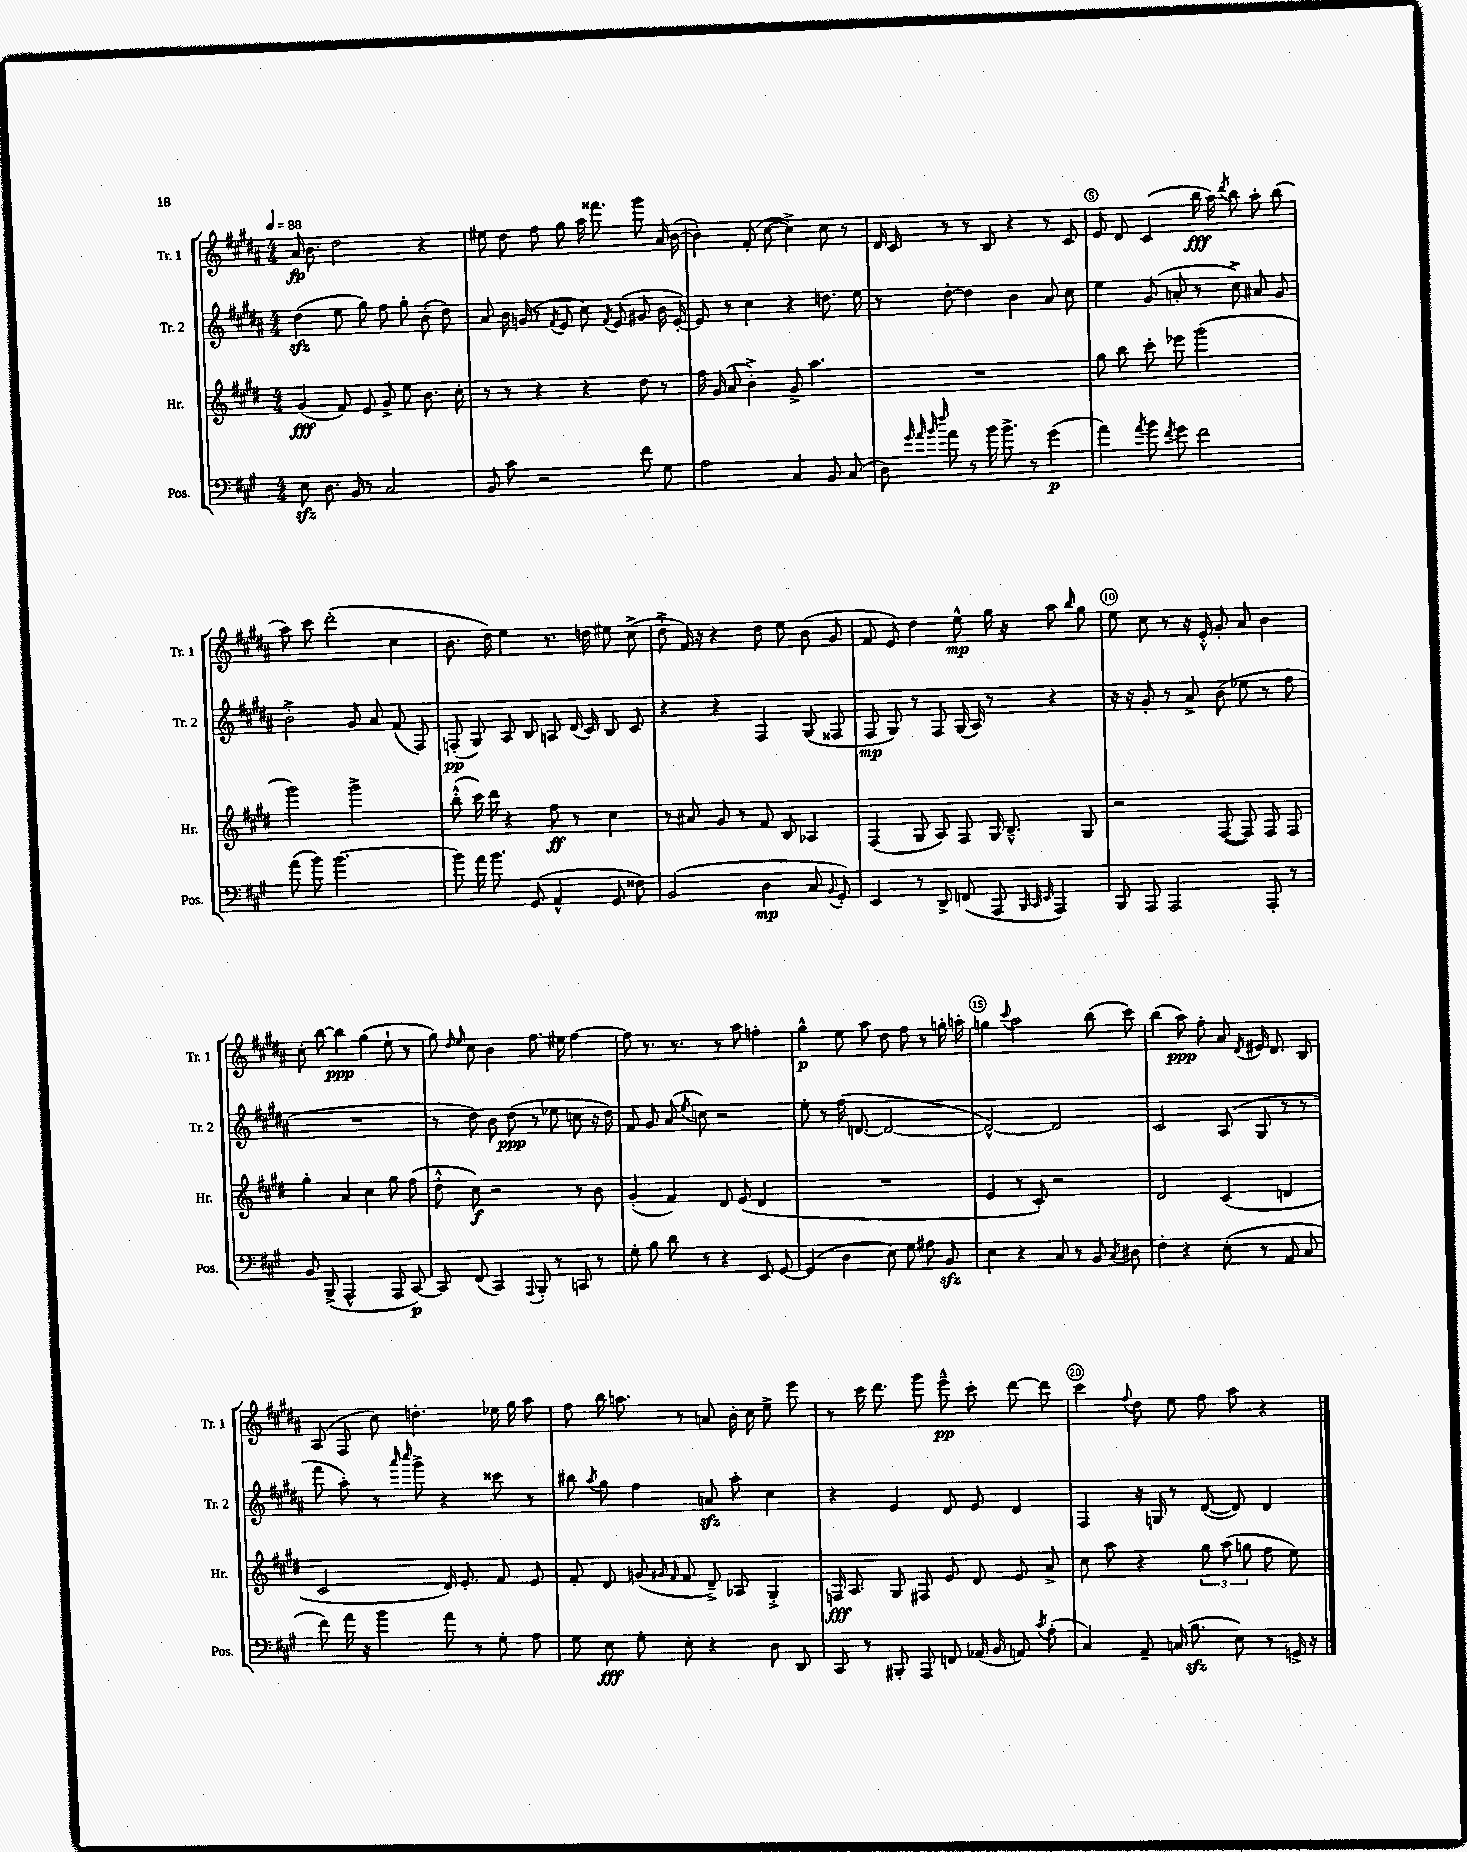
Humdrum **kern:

**kern	**dynam	**kern	**dynam	**kern	**dynam	**kern	**dynam
*part4	*part4	*part3	*part3	*part2	*part2	*part1	*part1
*staff4	*staff4	*staff3	*staff3	*staff2	*staff2	*staff1	*staff1
*I"Pos.	*	*I"Hr.	*	*I"Tr. 2	*	*I"Tr. 1	*
*I'Pos.	*	*I'Hr.	*	*I'Tr. 2	*	*I'Tr. 1	*
*clefF4	*	*clefG2	*	*clefG2	*	*clefG2	*
*k[f#c#g#]	*	*k[f#c#g#d#]	*	*k[f#c#g#d#a#]	*	*k[f#c#g#d#a#]	*
*M4/4	*	*M4/4	*	*M4/4	*	*M4/4	*
*MM88	*	*MM88	*	*MM88	*	*MM88	*
=1	=1	=1	=1	=1	=1	=1	=1
8Ezz\	.	(4g#/	fff	(4dd#zz\	.	16a#/	fp
.	.	.	.	.	.	8.b\	.
8.D\	.	.	.	.	.	.	.
.	.	8f#/)	.	8ee\	.	2dd#\	.
16BB/	.	.	.	.	.	.	.
8r	.	8e/	.	8gg#\)	.	.	.
2C#/	.	8g#^/	.	8ff#\	.	.	.
.	.	8ee\	.	8gg#'\	.	.	.
.	.	8.b\	.	(8b'\	.	4r	.
.	.	.	.	8dd#\)	.	.	.
.	.	16cc#'\	.	.	.	.	.
=2	=2	=2	=2	=2	=2	=2	=2
8BB/	.	8r	.	8a#/	.	8ee#X\	.
8c#\	.	8r	.	16b\	.	8dd#\	.
.	.	.	.	(16gn/	.	.	.
2r	.	4r	.	8r	.	8ff#\	.
.	.	.	.	8qf#/	.	.	.
.	.	.	.	8e/	.	8gg#\	.
.	.	4r	.	8cc#\)	.	16aa#\	.
.	.	.	.	.	.	8.fff##X\	.
.	.	.	.	8qf#/	.	.	.
.	.	.	.	(8e/	.	.	.
8f#\	.	8dd#\	.	8g#X/	.	8ggg#\	.
8G#\	.	8r	.	16b\	.	16a#/	.
.	.	.	.	[16e'/)	.	([16b\	.
=3	=3	=3	=3	=3	=3	=3	=3
2A\	.	16ff#\	.	8e/]	.	4b'\])	.
.	.	(16g#/	.	.	.	.	.
.	.	8a/	.	8r	.	.	.
.	.	4b'^\)	.	4cc#\	.	(8f#'/	.
.	.	.	.	.	.	[8cc#\	.
4C#/	.	8g#^/	.	4r	.	4cc#^\])	.
.	.	4.aa\	.	.	.	.	.
8BB/	.	.	.	8.ddn\	.	8cc#\	.
(8C#/	.	.	.	.	.	8r	.
.	.	.	.	16ee\	.	.	.
=4	=4	=4	=4	=4	=4	=4	=4
8D\)	.	1r	.	8r	.	16d#/	.
.	.	.	.	.	.	16c#/	.
32qqg#/	.	.	.	.	.	.	.
32qqa/	.	.	.	.	.	.	.
32qqb/	.	.	.	.	.	.	.
32qqff#/	.	.	.	.	.	.	.
8a\	.	.	.	[8dd#'\	.	8r	.
8r	.	.	.	4dd#\]	.	8r	.
16b\	.	.	.	.	.	8B/	.
8.b^\	.	.	.	.	.	.	.
.	.	.	.	4b\	.	4r	.
8r	.	.	.	.	.	.	.
(4g#\	p	.	.	8a#/	.	8r	.
.	.	.	.	8cc#\	.	8c#/	.
=5	=5	=5	=5	=5	=5	=5	=5
4a\)	.	8gg#\	.	4ee\	.	8e/	.
.	.	8bb\	.	.	.	8d#/	.
8qa/	.	.	.	.	.	.	.
8b\	.	8ccc#'\	.	(8g#/	.	(4c#/	.
8qf#/	.	.	.	.	.	.	.
8g#\	.	8eee-X\	.	8an'/	.	.	.
2f#\	.	(2ggg#\	.	8r	.	16bb\	fff
.	.	.	.	.	.	16aa#\)	.
.	.	.	.	.	.	8qddd#/	.
.	.	.	.	8cc#^\)	.	8bb\	.
.	.	.	.	8a#X/	.	8aa#'\	.
.	.	.	.	8g#/	.	(8bb\	.
!!LO:LB:g=z
=6	=6	=6	=6	=6	=6	=6	=6
(8a\	.	2ggg#\)	.	2b'^\	.	8aa#\)	.
8b\)	.	.	.	.	.	8ccc#\	.
[2.b\	.	.	.	.	.	(2ddd#'\	.
.	.	2ggg#^\	.	8g#/	.	.	.
.	.	.	.	8a#/	.	.	.
.	.	.	.	(8f#/	.	4cc#\	.
.	.	.	.	8F#/)	.	.	.
=7	=7	=7	=7	=7	=7	=7	=7
8b\]	.	(8bb'^^\	.	(8Fn'/	pp	8.b\	.
16a\	.	16ccc#\)	.	8G#/)	.	.	.
8.b\	.	16ddd#\	.	.	.	16dd#\)	.
.	.	4r	.	8A#/	.	4ee\	.
(8GG#/	.	.	.	8B/	.	.	.
4AA^^/	.	8ff#\	ff	8An/	.	8.r	.
.	.	8r	.	(16d#/	.	.	.
.	.	.	.	16c#/)	.	16ddn\	.
8GG#/	.	4cc#\	.	8B/	.	8ee#X\	.
8F##X\)	.	.	.	8c#/	.	(8cc#^\	.
=8	=8	=8	=8	=8	=8	=8	=8
(2BB/	.	8r	.	4r	.	8dd#'^\	.
.	.	8a#X/	.	.	.	16f#/)	.
.	.	.	.	.	.	16r	.
.	.	8g#/	.	4r	.	4r	.
.	.	8r	.	.	.	.	.
4D\	mp	8f#/	.	4F#/	.	8dd#\	.
.	.	8B/	.	.	.	8ee\	.
8C#/	.	4A-X/	.	(8G#/	.	(8b\	.
8qqBB/	.	.	.	.	.	.	.
8GG#'/)	.	.	.	8F##X/	.	8g#/	.
=9	=9	=9	=9	=9	=9	=9	=9
4EE/	.	(4F#/	.	8F#/	mp	8f#/	.
.	.	.	.	8G#/)	.	8e/)	.
8r	.	8G#/	.	8r	.	4dd#\	.
8DD^/	.	8A/)	.	8F#/	.	.	.
(8FFn/	.	8F#/	.	(16G#/	.	8ee^^\	mp
.	.	.	.	16A#/)	.	.	.
8AAA/	.	16G#/	.	8r	.	16gg#\	.
.	.	8.B~^^/	.	.	.	16r	.
32qqBBB/	.	.	.	.	.	.	.
32qqCC#/	.	.	.	.	.	.	.
32qqEE/	.	.	.	.	.	.	.
4AAA/)	.	.	.	4r	.	8aa#\	.
.	.	.	.	.	.	16qqbb/	.
.	.	8G#/	.	.	.	8gg#\	.
=10	=10	=10	=10	=10	=10	=10	=10
8BBB/	.	2r	.	16r	.	8ee\	.
.	.	.	.	16r	.	.	.
8AAA/	.	.	.	8g#'/	.	8cc#\	.
2AAA/	.	.	.	8r	.	8r	.
.	.	.	.	8a#^/	.	16r	.
.	.	.	.	.	.	16e'^^/	.
.	.	([8F#/	.	(8b\	.	8g#'/	.
.	.	8F#/])	.	8ee-X\	.	8a#/	.
8AAA'/	.	8F#/	.	8r	.	4b\	.
8r	.	8F#/	.	8ff#\	.	.	.
!!LO:LB:g=z
=11	=11	=11	=11	=11	=11	=11	=11
8BB/	.	4gg#'\	.	1r	.	8cc#'\	.
(8BBB^/	.	.	.	.	.	[8bb\	.
2AAA^^/	.	4a/	.	.	.	4bb\]	ppp
.	.	4cc#\	.	.	.	(4gg#\	.
8AAA/	.	8gg#\	.	.	.	8ee`\	.
[8CC#/)	p	(8ff#\	.	.	.	8r	.
=12	=12	=12	=12	=12	=12	=12	=12
8CC#/]	.	8dd#'^^\	.	8r	.	8gg#\)	.
.	.	.	.	.	.	16qqdd#/	.
.	.	.	.	.	.	16qqee/	.
(8FF#/	.	8cc#\)	f	8dd#\)	.	8cc#\	.
4CC#/)	.	2r	.	8b\	.	4b\	.
.	.	.	.	(8dd#\	ppp	.	.
8qqAAA/	.	.	.	.	.	.	.
8BBB'/	.	.	.	8r	.	8.ff#\	.
8r	.	.	.	8ee-X\	.	.	.
.	.	.	.	.	.	16ee#X\	.
8CCn/	.	8r	.	8ccn\	.	[4ff#\	.
8r	.	8b\	.	16r	.	.	.
.	.	.	.	16dd#\)	.	.	.
=13	=13	=13	=13	=13	=13	=13	=13
8G#'\	.	(4g#'/	.	8f#/	.	8ff#\]	.
8B\	.	.	.	8g#/	.	8.r	.
8d\	.	4f#/)	.	(8a#/	.	.	.
.	.	.	.	.	.	8.r	.
.	.	.	.	8qee/	.	.	.
8r	.	.	.	8ccn\)	.	.	.
4r	.	8d#/	.	2r	.	8r	.
.	.	(8e/	.	.	.	8aa#\	.
8EE/	.	4d#/	.	.	.	4ffn'\	.
[8GG#/	.	.	.	.	.	.	.
=14	=14	=14	=14	=14	=14	=14	=14
(4GG#/]	.	1r	.	8ee'\	.	4gg#^^\	p
.	.	.	.	8r	.	.	.
4D\	.	.	.	(16ff#\	.	8ee\	.
.	.	.	.	[8.dn/	.	.	.
.	.	.	.	.	.	8aa#\	.
8E\)	.	.	.	2d/_	.	8dd#\	.
8G#\	.	.	.	.	.	8ff#\	.
8A#X\	.	.	.	.	.	8r	.
8BBzz/	.	.	.	.	.	16ggn'\	.
.	.	.	.	.	.	16aan'\	.
=15	=15	=15	=15	=15	=15	=15	=15
4E\	.	4e/	.	2d^^/_)	.	4ggn\	.
.	.	.	.	.	.	8qqccc#/	.
4r	.	8r	.	.	.	2aa#\	.
.	.	8c#'/)	.	.	.	.	.
8C#/	.	2r	.	2d/]	.	.	.
8r	.	.	.	.	.	.	.
8BB/	.	.	.	.	.	(8bb\	.
8qC#/	.	.	.	.	.	.	.
8D#X\	.	.	.	.	.	8ccc#\)	.
=16	=16	=16	=16	=16	=16	=16	=16
4F#'\	.	2d#/	.	2c#/	.	(4bb\	.
4r	.	.	.	.	.	8aa#\)	ppp
.	.	.	.	.	.	8ff#'\	.
(8E'\	.	(4c#/	.	(8A#/	.	8a#/	.
.	.	.	.	.	.	8qd#/	.
8r	.	.	.	8G#/	.	16e#X/	.
.	.	.	.	.	.	8.d#/	.
8AA/	.	4dn/	.	8r	.	.	.
8C#/	.	.	.	8r	.	8B/	.
!!LO:LB:g=z
=17	=17	=17	=17	=17	=17	=17	=17
8f#\)	.	2c#/	.	8fff#\	.	(8A#/	.
16a\	.	.	.	8aa#'\)	.	8F#/	.
16r	.	.	.	.	.	.	.
4b\	.	.	.	8r	.	8cc#\)	.
.	.	.	.	16qqaaa#/	.	.	.
.	.	.	.	16qqcccc#/	.	.	.
.	.	.	.	8ggg#^\	.	4.ddn'\	.
8a\	.	16d#/)	.	4r	.	.	.
.	.	8.e'/	.	.	.	.	.
8r	.	.	.	.	.	.	.
8G#'\	.	8f#/	.	8ccc##X\	.	16ee-X\	.
.	.	.	.	.	.	16gg#\	.
8A\	.	8e/	.	8r	.	8aa#\	.
=18	=18	=18	=18	=18	=18	=18	=18
8G#\	.	8f#'/	.	8bb#X\	.	8ff#\	.
.	.	.	.	8qaa#/	.	.	.
8E\	fff	8d#/	.	8gg#\	.	16bb\	.
.	.	.	.	.	.	8.aan\	.
8G#'\	.	(8gn/	.	4ff#\	.	.	.
.	.	16qqg#X/	.	.	.	.	.
.	.	16qqf#/	.	.	.	.	.
8E'\	.	8f#/	.	.	.	8r	.
4r	.	8d#~^/)	.	8anzz/	.	8an/	.
.	.	8A-X/	.	8aa#'\	.	16b'\	.
.	.	.	.	.	.	16cc#\	.
8D\	.	4G#'^/	.	4cc#\	.	8ee^\	.
8DD/	.	.	.	.	.	8eee\	.
=19	=19	=19	=19	=19	=19	=19	=19
8CC#/	.	16Fn/	fff	4r	.	8r	.
.	.	8.A/	.	.	.	.	.
8r	.	.	.	.	.	16ccc#\	.
.	.	.	.	.	.	8.ddd#\	.
8BBB#X'/	.	8G#/	.	4e/	.	.	.
8AAA/	.	8F#X/	.	.	.	8ggg#\	.
8FFn/	.	8e/	.	8d#/	.	8eee~^^\	pp
(16AA-X/	.	8d#/	.	8e/	.	8ccc#'\	.
16BB/	.	.	.	.	.	.	.
8AAn/)	.	8e/	.	4d#/	.	[8ddd#\	.
8qc#/	.	.	.	.	.	.	.
(8A'\	.	8a^/	.	.	.	8ddd#\]	.
=20	=20	=20	=20	=20	=20	=20	=20
4C#/)	.	8cc#\	.	4F#/	.	4ccc#\	.
.	.	8aa\	.	.	.	.	.
.	.	.	.	.	.	8qqff#/	.
8AA~/	.	4r	.	16r	.	8dd#\	.
.	.	.	.	16Gn/	.	.	.
(16Cn/	.	.	.	8r	.	8ee\	.
8.Bzz\	.	.	.	.	.	.	.
.	.	12gg#\	.	([8d#/	.	8ff#\	.
.	.	(12aa\	.	.	.	.	.
8E\)	.	.	.	8d#/])	.	8aa#\	.
.	.	12ggn\	.	.	.	.	.
8r	.	8ff#\	.	4d#/	.	4r	.
16GGn^/	.	8ee\)	.	.	.	.	.
16r	.	.	.	.	.	.	.
==	==	==	==	==	==	==	==
*-	*-	*-	*-	*-	*-	*-	*-
